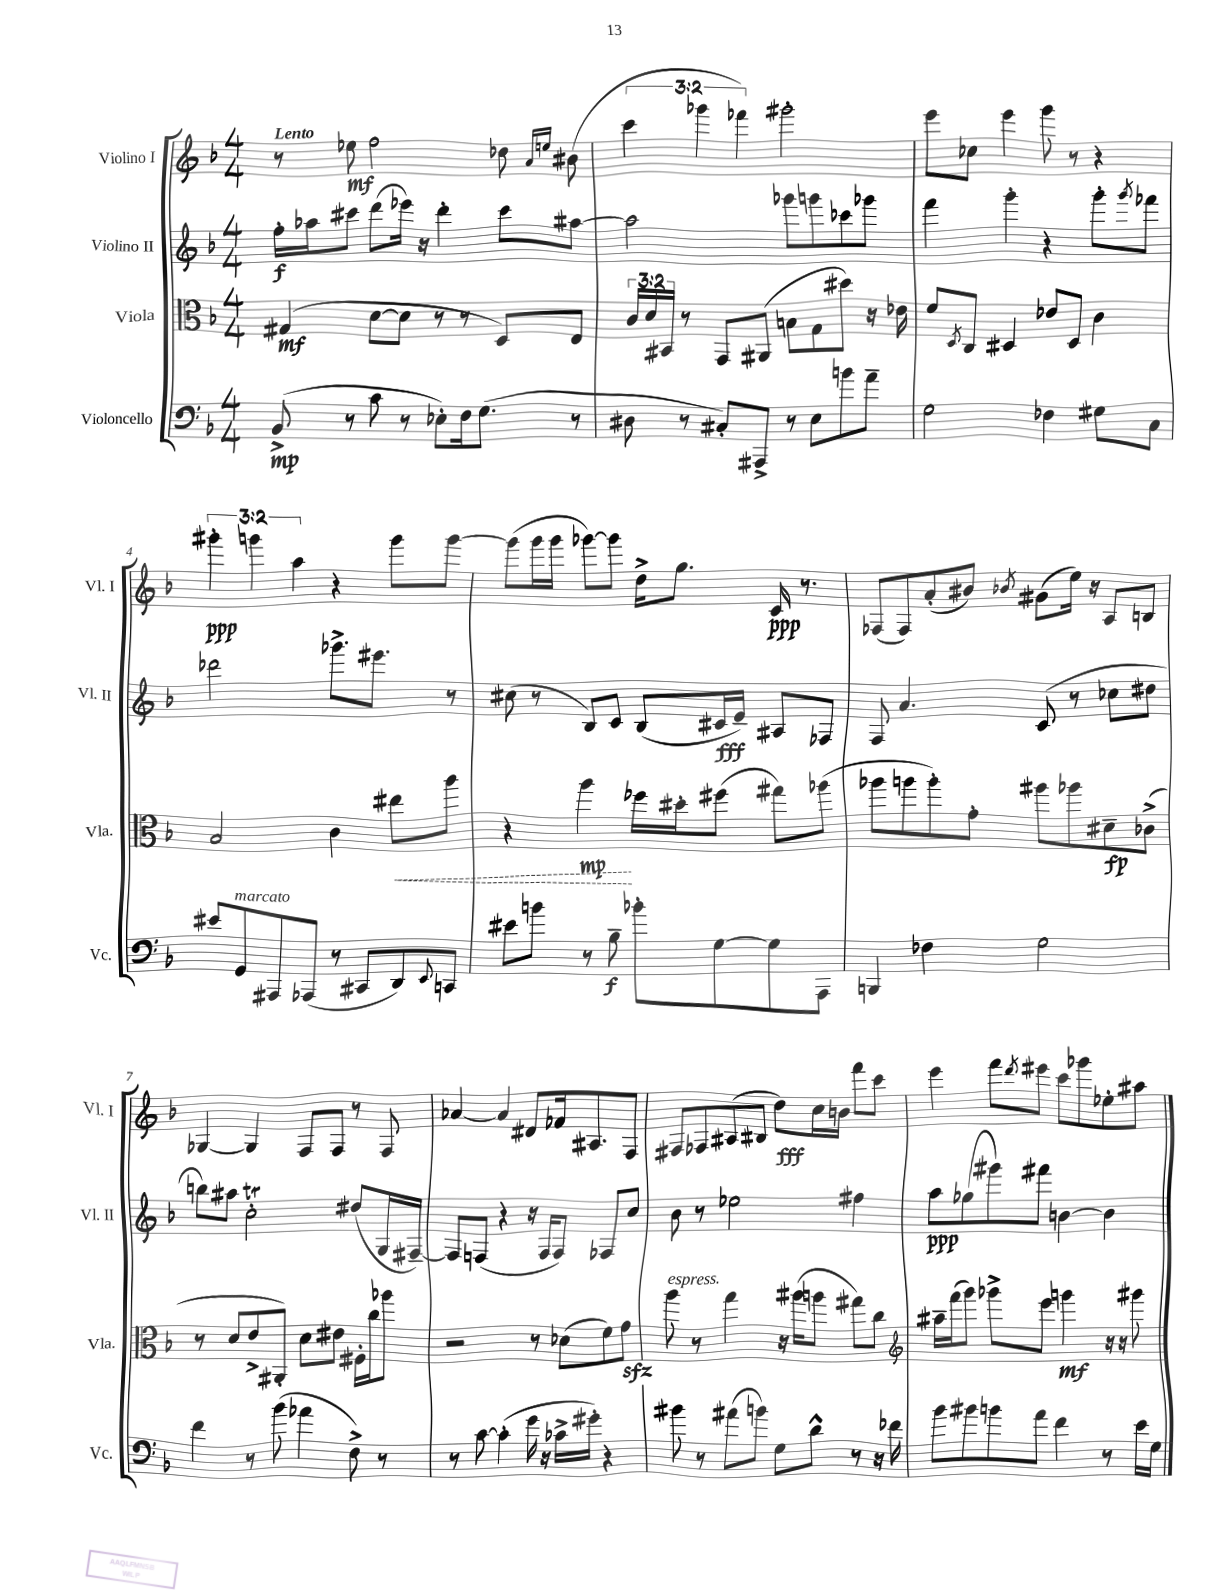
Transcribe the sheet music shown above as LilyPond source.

<<
\new StaffGroup <<
\new Staff = "s0" \with { instrumentName = "Violino I" shortInstrumentName = "Vl. I" } {
    \clef treble \key f \major \numericTimeSignature \time 4/4 \override Staff.TupletNumber.text = #tuplet-number::calc-fraction-text \tempo "Lento"
    r8 ees''8\mf f''2 des''8 \grace { a'16 e''16 } bis'8( |
    \tuplet 3/2 { c'''4 ges'''4 fes'''4) } gis'''2-. |
    e'''8 ces''8 e'''4 g'''8 r8 r4 |
    \tuplet 3/2 { gis'''4-.\ppp g'''4 a''4 } r4 g'''8 g'''8~ |
    g'''8( g'''16 g'''16 ges'''8~) ges'''8 d''16-> g''8. c'16\ppp r8. |
    fes8( fes8) a'8-.( bis'8) \acciaccatura { bes'8 } gis'8( e''16) r16 a8 b8 |
    ges4~ ges4 f8 f8 r8 f8 |
    aes'4~ aes'4 dis'8 fes'16 ais8. f8 |
    fis8 fes8 ais8( bis8 d''8\fff) c''16 b'16 f'''8 c'''8 |
    e'''4 f'''8 \acciaccatura { d'''8 } eis'''8 c'''8 ges'''8 ees''8-. ais''8 \bar "|." |
}
\new Staff = "s1" \with { instrumentName = "Violino II" shortInstrumentName = "Vl. II" } {
    \clef treble \key f \major \numericTimeSignature \time 4/4
    f''16-.\f aes''16 cis'''8 d'''8( ees'''16) r16 d'''4-. cis'''8 ais''8~ |
    ais''2 ges'''8 g'''8 ces'''8 ges'''8 |
    f'''4 g'''4-. r4 g'''8-. \acciaccatura { g'''8 } fes'''8 |
    des'''2 ges'''8.-> eis'''8. r8 |
    cis''8( r8 bes8) c'8 bes8( cis'16\fff e'16--) ais8 fes8 |
    f8 a'4. c'8( r8 ces''8 dis''8 |
    b''8) ais''8 c''2-.\trill dis''8( g16 fis16~--) |
    fis8 f8( r4 r16 f16 f8) fes8 c''8 |
    bes'8 r8 ees''2 fis''4 |
    a''8\ppp ges''8( gis'''8) fis'''8 b'4~ b'4 \bar "|." |
}
\new Staff = "s2" \with { instrumentName = "Viola" shortInstrumentName = "Vla." } {
    \clef alto \key f \major \numericTimeSignature \time 4/4 \override Staff.TupletNumber.text = #tuplet-number::calc-fraction-text
    gis4\mf( d'8~ d'8 r8 r8 d8) e8 |
    \tuplet 3/2 { c'16 d'16 bis,16 } r8 g,8 ais,8( b8 g8 dis''8) r16 ees'16 |
    f'8 \acciaccatura { d8 } c8 dis4 ees'8 dis8 c'4 |
    bes2 c'4 \once \override Hairpin.style = #'dashed-line eis''8\< a''8 |
    r4 a''4\mp\! fes''16 dis''16-. fis''8( gis''8) aes''8( |
    aes''8 a''8 a''8-.) g'8-. ais''8 aes''8 dis'8--\fp ces'8->( |
    r8 d'8 e'8-> ais,8-.) d'8 eis'8 fis16-. c''16 aes''8 |
    r2 r8 des'8( f'8) g'8\sfz |
    a''8^\markup { \italic "espress." } r8 g''4 r16 ais''16( a''8 gis''8) c''8 |
    \clef treble ais''16-- f'''16( g'''8) ges'''8-> e'''8 g'''4\mf r16 r16 gis'''8 \bar "|." |
}
\new Staff = "s3" \with { instrumentName = "Violoncello" shortInstrumentName = "Vc." } {
    \clef bass \key f \major \numericTimeSignature \time 4/4
    bes,8->\mp( r8 c'8 r8 ees8-.) f16 g8.( r8 |
    dis8 r8 cis8-.) ais,,8-> r8 e8 b'8 a'8-- |
    g2 fes4 gis8 c8 |
    eis'8 g,8^\markup { \italic "marcato" } ais,,8 aes,,8( r8 cis,8 d,8) \appoggiatura { e,8 } c,8 |
    eis'8 b'8 r8 bes8--\f bes'8-. g8~ g8 a,,8 |
    b,,4 fes4 g2 |
    f'4 r8 bes'8( aes'4 f8->) r8 |
    r8 c'8~ c'4-.( g'16 r16 ces'16-> gis'16-.) r4 |
    bis'8 r8 ais'8( b'8) g8 d'8-^ r8 r16 fes'16 |
    bes'8 bis'8 b'8 a'8 f'4 r8 e'16 g16 \bar "|." |
}
>>
>>
